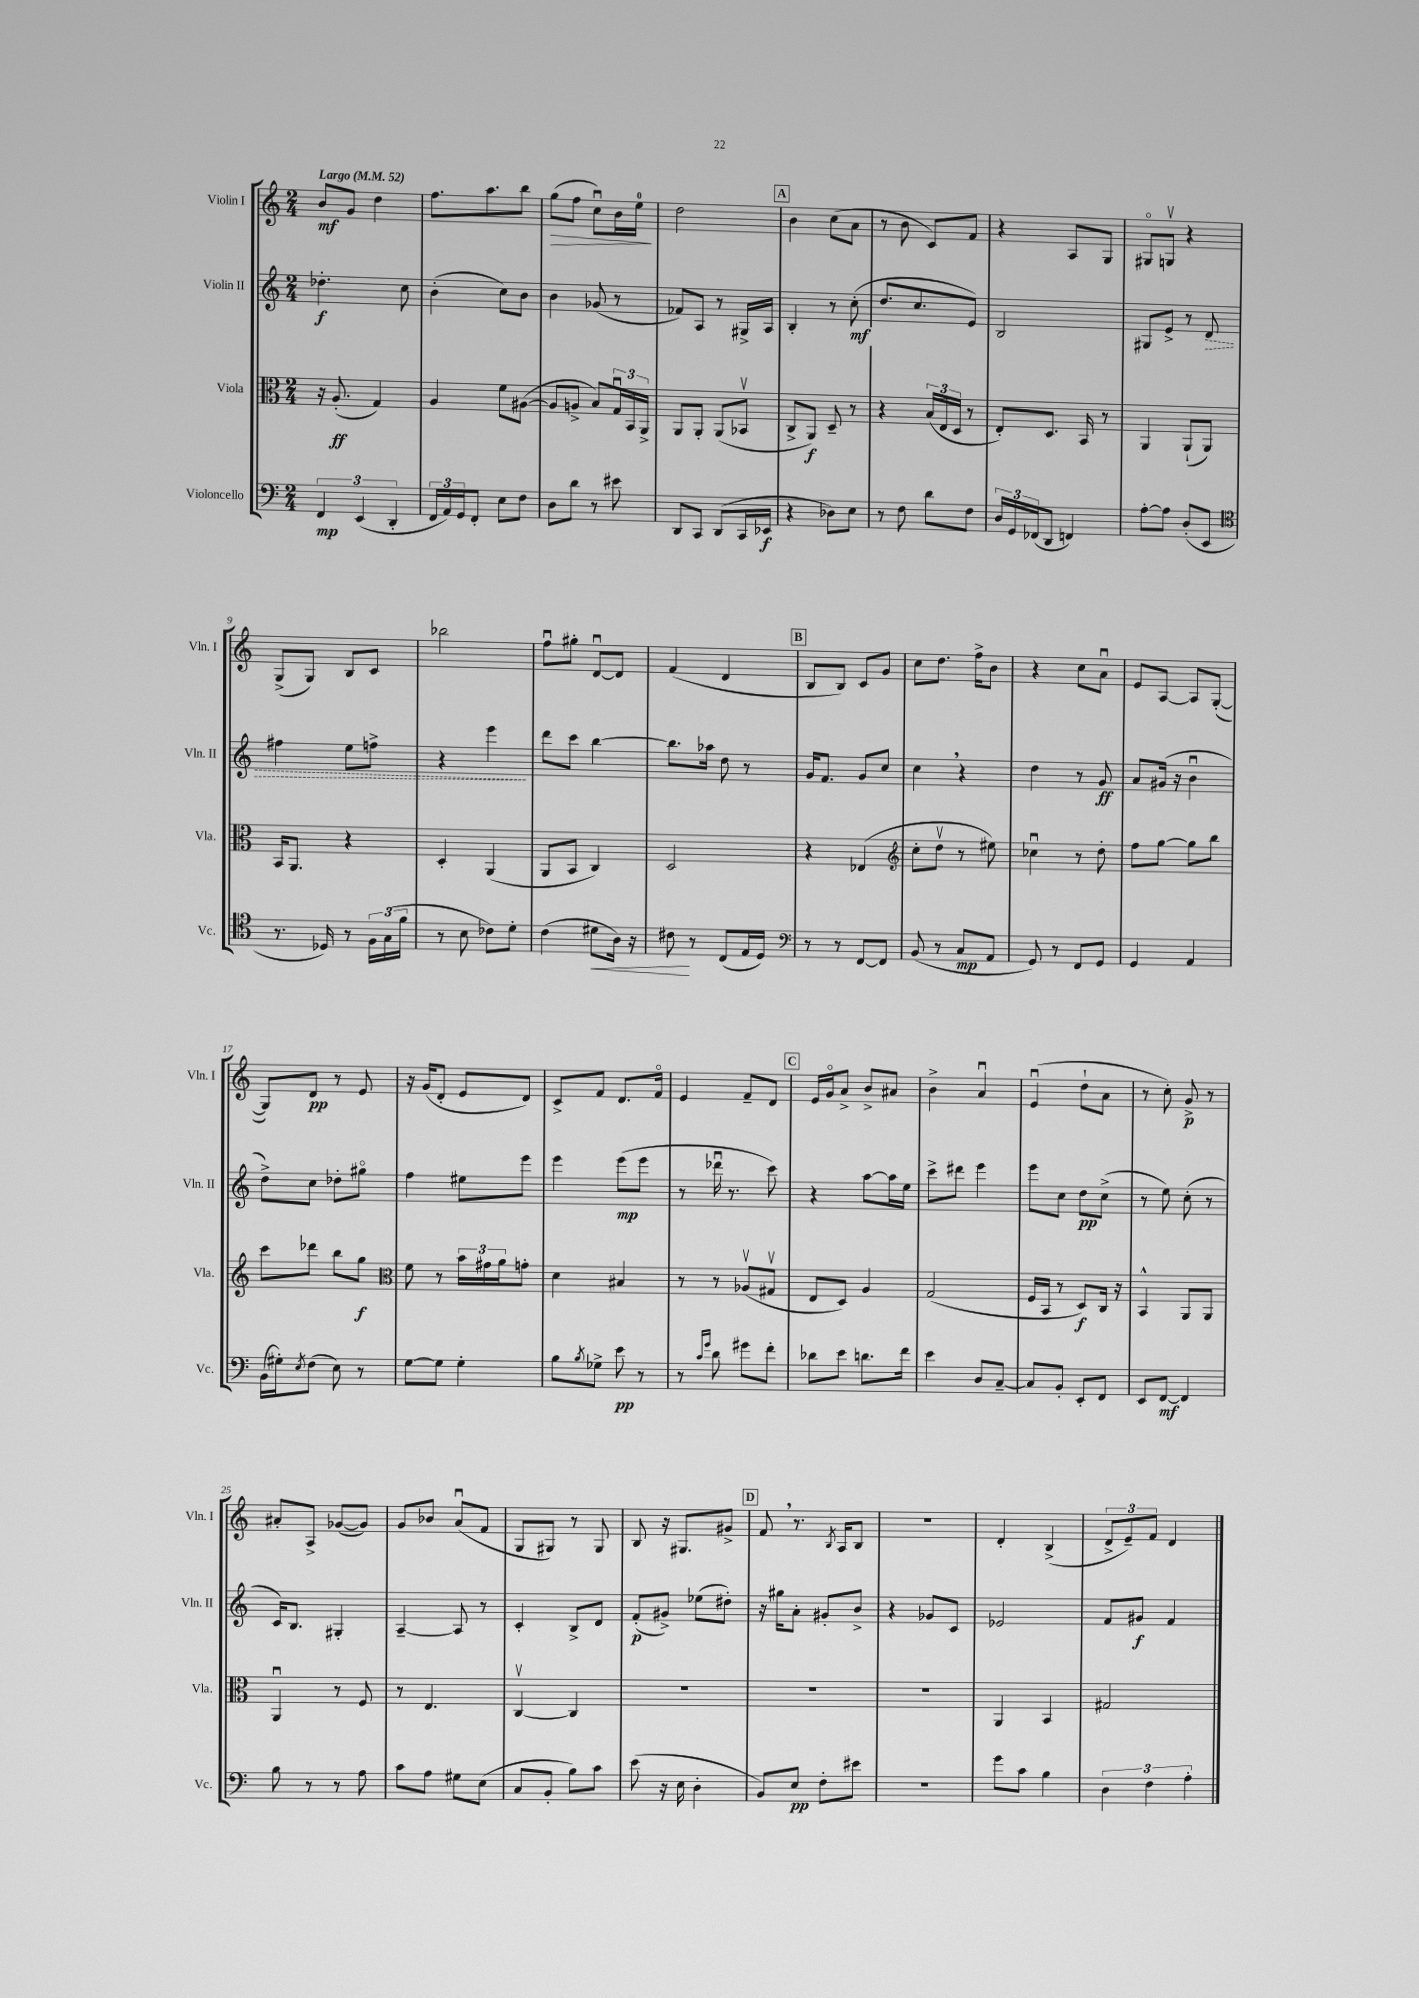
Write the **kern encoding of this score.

**kern	**kern	**kern	**kern
*staff4	*staff3	*staff2	*staff1
*clefF4	*clefC3	*clefG2	*clefG2
*k[]	*k[]	*k[]	*k[]
*M2/4	*M2/4	*M2/4	*M2/4
*MM52	*MM52	*MM52	*MM52
6FF	16r	4.dd-'	8b
.	(8.A'	.	.
.	.	.	8g
(6EE	.	.	.
.	4G)	.	4dd
6DD'	.	.	.
.	.	8cc	.
=	=	=	=
24FF	4A	(4b'	8.ff
24AA)	.	.	.
24GG	.	.	.
8FF'	.	.	.
.	.	.	8.aa
8E	8f	8cc)	.
8F	([8A#	8b	8bb
=	=	=	=
8D	8A#]	4b	(8gg
8d	8A^	.	8ff
8r	8B)	(8g-	8ccu)
8e#	24Gu	8r	16b
.	24BB	.	.
.	.	.	16ee
.	24AA^	.	.
=	=	=	=
8DD	8AA	8f-)	2dd
8CC	8AA'	8A	.
(8DD	(8AA	8r	.
16CC	8BB-v	16G#^	.
16EE-	.	16A	.
=	=	=	=
4r	8C^	4B'	4b
.	8AA)	.	.
8D-)	8D~	8r	(8cc
8E	8r	(8cc'	8a
=	=	=	=
8r	4r	8.dd	8r
8F	.	.	8b
.	.	8.cc	.
8d	(24B	.	8c)
.	24E	.	.
.	24D	.	.
8F	8r	8e)	8f
=	=	=	=
24D	8E')	2B	4r
24GG	.	.	.
(24FF-	.	.	.
8DD	8.D	.	.
4FF)	.	.	8A
.	16BB	.	.
.	8r	.	8G
=	=	=	=
[8A'	4AA	8G#	8G#o
8A]	.	8e^	8Gv
(8D'	(8AA`	8r	4r
8EE	8AA)	8d	.
=	=	=	=
*clefC4	*	*	*
8.r	16BB	4ff#	(8G^
.	8.AA	.	.
.	.	.	8G)
16D-)	.	.	.
8r	4r	8ee	8B
24F	.	8ff^	8c
(24G	.	.	.
24f	.	.	.
=	=	=	=
8r	4D'	4r	2bb-
8B	.	.	.
8c-)	(4AA	4eee	.
8d'	.	.	.
=	=	=	=
(4c	8AA	8ddd	8ffu
.	8BB	8ccc	8gg#'
8d#	4C)	[4bb	[8du
16A)	.	.	8d]
16r	.	.	.
=	=	=	=
8c#	2D	8.bb]	(4f
8r	.	.	.
.	.	16aa-	.
(8C	.	8dd	4d
16E	.	8r	.
16D)	.	.	.
=	=	=	=
*clefF4	*	*	*
8r	4r	16g	8B
.	.	8.f	.
8r	.	.	8B)
[8FF	(4E-	8g	8c
8FF]	.	8cc	8g
=	=	=	=
*	*clefG2	*	*
(8BB	8cc'	4cc	8cc
8r	8ddv	.	8.dd
8C	8r	4r	.
.	.	.	16ff^
8AA	8ee#)	.	8b
=	=	=	=
8GG)	4cc-u	4dd	4r
8r	.	.	.
8FF	8r	8r	8cc
8GG	8dd'	8g	8au
=	=	=	=
4GG	8ff	8a	8e
.	[8gg	(16g#	[8A
.	.	16r	.
4AA	8gg]	4bu	8A]
.	8bb	.	([8G'
=	=	=	=
(16BB	8ccc	8dd^)	8G])
16G#')	.	.	.
8qE	.	.	.
(8F	8ddd-	8cc	8d
8E)	8bb	8dd-'	8r
8r	8gg	8gg#o	8e
=	=	=	=
*	*clefC3	*	*
[8G	8f	4ff	16r
.	.	.	(16g
8G]	8r	.	8d'
4G'	24b	8ee#	8e
.	24g#	.	.
.	24a	.	.
.	8g'	8eee	8d)
=	=	=	=
8B	4d	4eee	8c^
8qB	.	.	.
8G-^	.	.	8f
8e	4B#	(8eee	8.d
8r	.	8eee	.
.	.	.	16fo
=	=	=	=
8r	8r	8r	4e
16qqc	.	.	.
16qqg	.	.	.
8d	8r	16ddd-u	.
.	.	8.r	.
8g#	(8A-v	.	8f~
8f'	8G#v	8ccc)	8d
=	=	=	=
8d-	8E	4r	16e
.	.	.	16go
8e	8D)	.	8a^
8.d	4A	[8aa	8b^
.	.	16aa]	8a#
16f	.	16ee	.
=	=	=	=
4e	(2G	8ccc^	4b^
.	.	8ddd#	.
8D	.	4eee	4au
[8C~	.	.	.
=	=	=	=
8C]	16F	8eee	(4eu
.	16BB	.	.
8BB'	8r	8cc	.
8EE'	8D)	8dd	8dd`
8FF	16C	(8cc^	8a
.	16r	.	.
=	=	=	=
8EE	4BB^^	8r	8r
[8FF	.	8ee)	8cc')
4FF]	8AA	(8cc'	8g^
.	8AA	8r	8r
=	=	=	=
8B	4AAu	16c)	8a#'
.	.	8.B	.
8r	.	.	8A^
8r	8r	4G#'	([8g-
8A	8F	.	8g-])
=	=	=	=
8c	8r	[4A~	8g
8A	4.E	.	8b-
8G#	.	8A]	(8au
(8E	.	8r	8f
=	=	=	=
8C	[4Cv	4c'	8G
8BB'	.	.	8G#)
8B)	4C]	8B^	8r
8c	.	8d	8G#
=	=	=	=
(8e	2r	(8f'	8B
16r	.	8g#^)	16r
16E	.	.	8.G#
4D'	.	(8ee-	.
.	.	8dd#')	8g#^
=	=	=	=
8BB)	2r	16r	8f
.	.	16gg#	.
8E	.	8a'	8.r
8F'	.	8g#'	.
.	.	.	8qB
.	.	.	16A
8e#	.	8b^	8B
=	=	=	=
2r	2r	4r	2r
.	.	8g-	.
.	.	8c	.
=	=	=	=
8g	4AA	2e-	4d'
8c	.	.	.
4B	4BB	.	(4B^
=	=	=	=
6D	2G#	8f	12d^
.	.	.	12e~)
.	.	8g#	.
6F	.	.	12f
.	.	4f	4d
6A'	.	.	.
==	==	==	==
*-	*-	*-	*-
